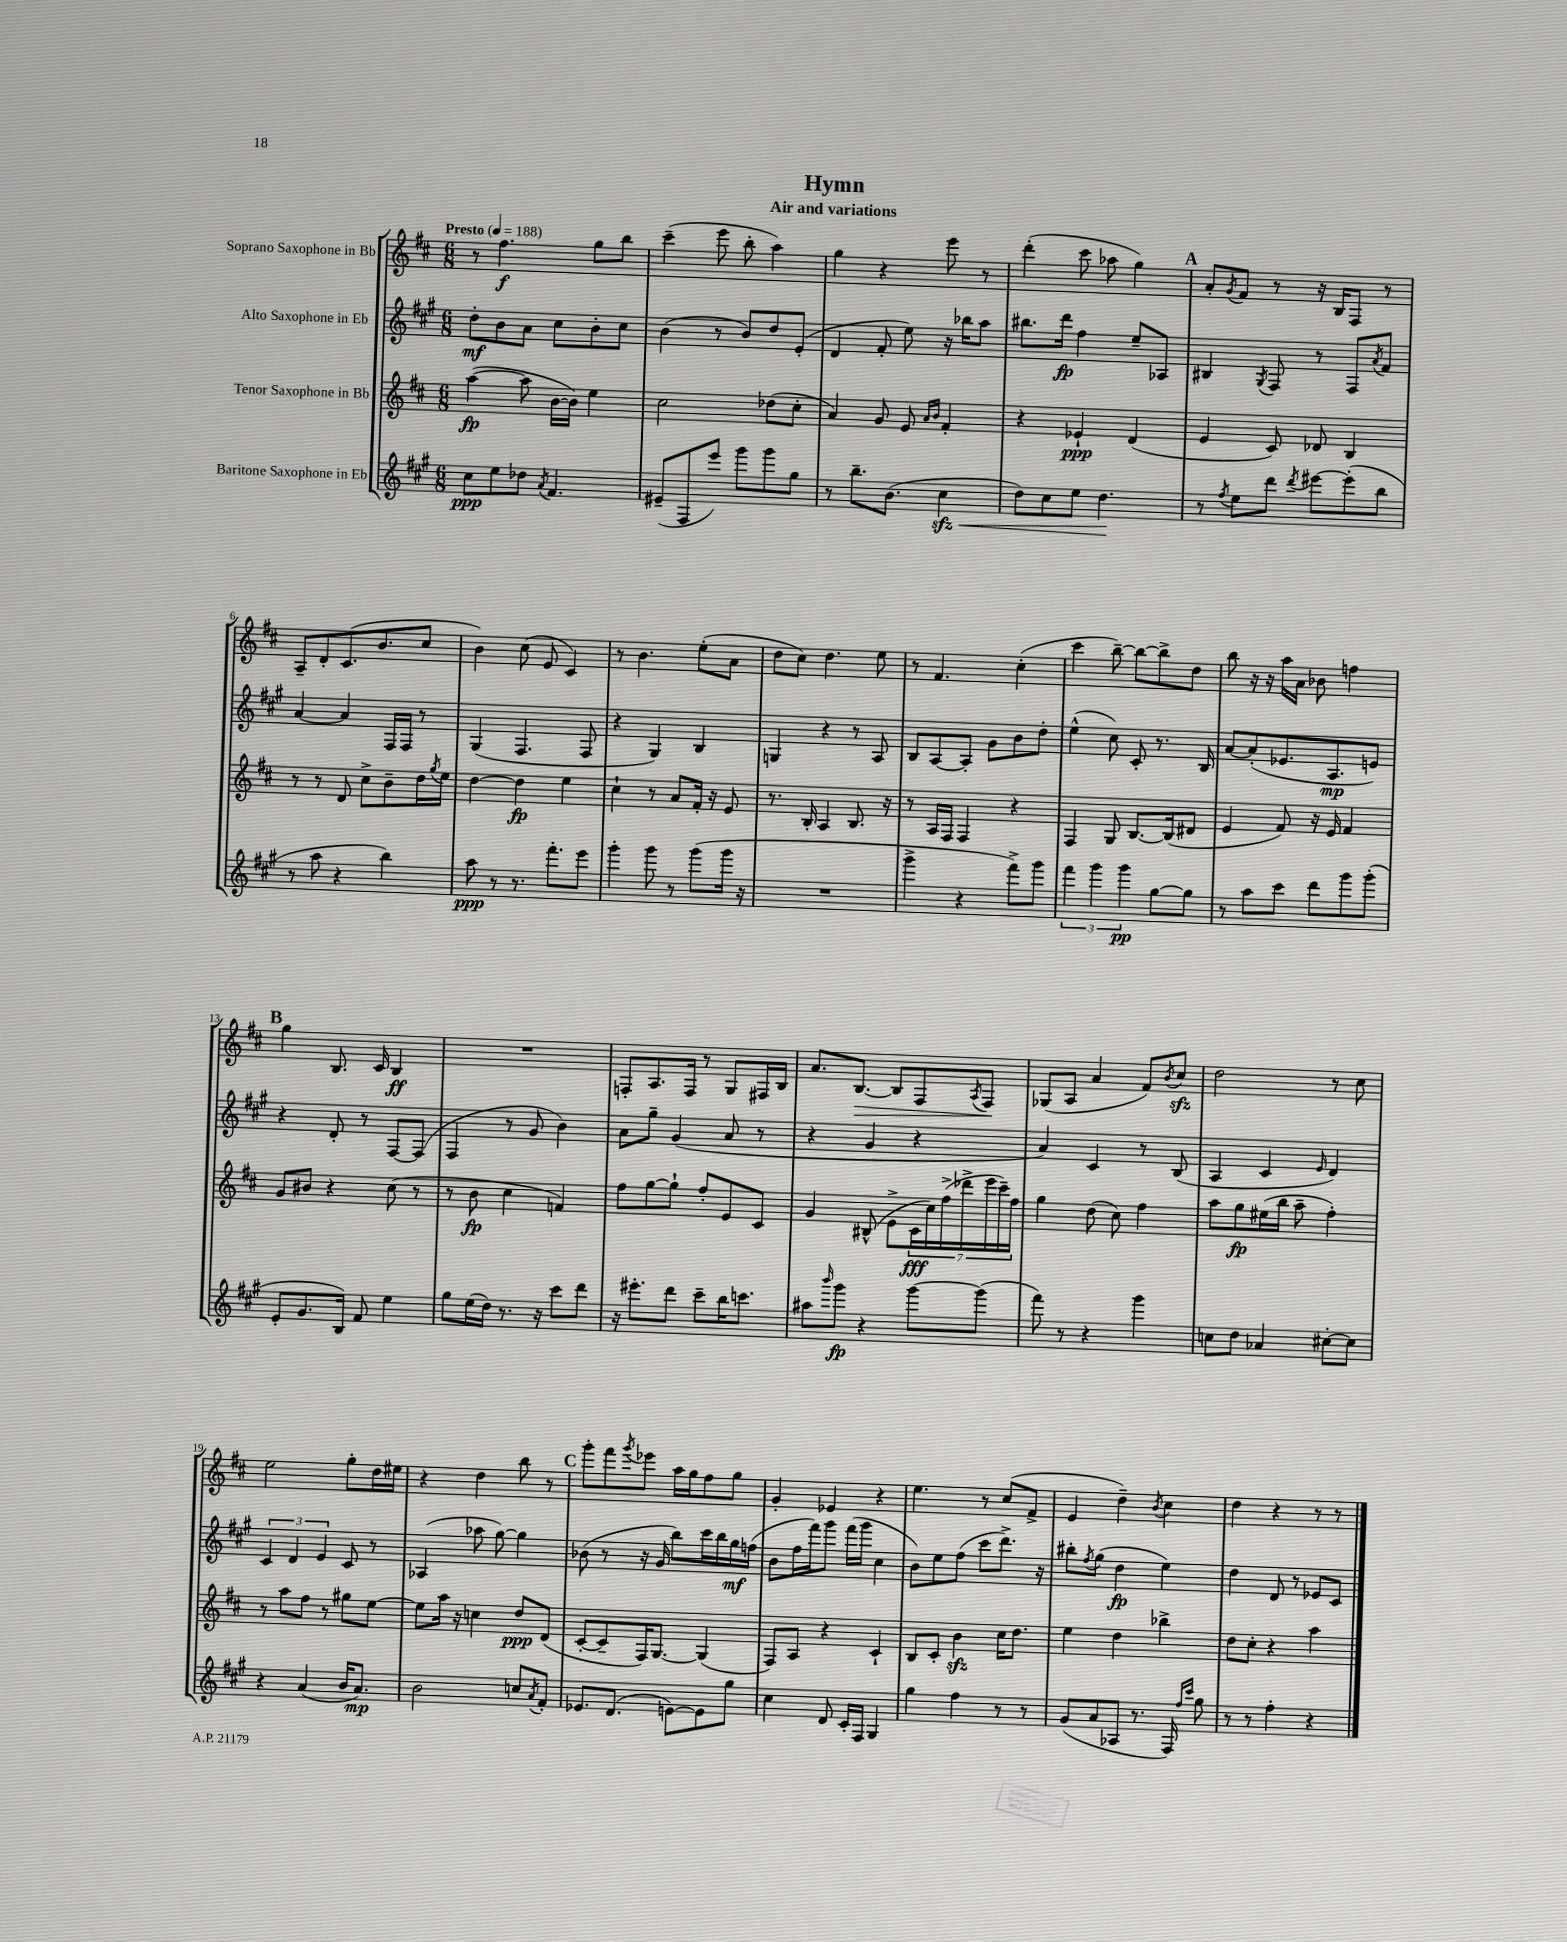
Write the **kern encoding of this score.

**kern	**dynam	**kern	**dynam	**kern	**dynam	**kern	**dynam
*part4	*part4	*part3	*part3	*part2	*part2	*part1	*part1
*staff4	*staff4	*staff3	*staff3	*staff2	*staff2	*staff1	*staff1
*I"Baritone Saxophone in Eb	*	*I"Tenor Saxophone in Bb	*	*I"Alto Saxophone in Eb	*	*I"Soprano Saxophone in Bb	*
*clefG2	*	*clefG2	*	*clefG2	*	*clefG2	*
*k[f#c#g#]	*	*k[f#c#]	*	*k[f#c#g#]	*	*k[f#c#]	*
*M6/8	*	*M6/8	*	*M6/8	*	*M6/8	*
*MM188	*	*MM188	*	*MM188	*	*MM188	*
=1	=1	=1	=1	=1	=1	=1	=1
!	!	!	!	!	!	!LO:TX:a:B:t=Presto	!
8cc#\L	ppp	([4aa\	fp	8dd'\L	mf	8r	.
8ee\	.	.	.	8b\	.	4.ff#\	f
8dd-X\J	.	8aa\]	.	8a\J	.	.	.
8qa/	.	.	.	.	.	.	.
4.f#/	.	[16b\LL	.	8cc#\L	.	.	.
.	.	16b\JJ])	.	.	.	.	.
.	.	4ee\	.	8b'\	.	8gg\L	.
.	.	.	.	8cc#\J	.	8bb\J	.
=2	=2	=2	=2	=2	=2	=2	=2
(8e#X~/L	.	2cc#\	.	(4b\	.	(4ccc#~\	.
8F#/	.	.	.	.	.	.	.
8eee/J)	.	.	.	8r	.	8eee\	.
8ggg#\L	.	.	.	8b/L)	.	8bb'\	.
8ggg#\	.	(8dd-X\L	.	8dd/	.	4aa\)	.
8gg#\J	.	8cc#'\J	.	(8e'/J	.	.	.
=3	=3	=3	=3	=3	=3	=3	=3
8r	.	4a/)	.	4d/	.	4gg\	.
8.bb~\L	.	.	.	.	.	.	.
.	.	8g/	.	8f#'/	.	4r	.
(8.b\J	.	.	.	.	.	.	.
.	.	8e/	.	8ee\)	.	.	.
.	.	16qqa/LL	.	.	.	.	.
.	.	16qqb/JJ	.	.	.	.	.
!	!LO:HP:b	!	!	!	!	!	!
4cc#zz\	<	4f#'/	.	16r	.	8eee\	.
.	.	.	.	16bb-X\KL	.	.	.
.	.	.	.	8aa\J	.	8r	.
=4	=4	=4	=4	=4	=4	=4	=4
8dd\L)	.	4r	.	8.bb#X\L	.	(4ddd'\	.
8cc#\	.	.	.	.	.	.	.
.	.	.	.	16ddd\Jk	fp	.	.
8ee\J	.	4e-X`/	ppp	4ff#\	.	8ccc#\	.
4.dd\	.	.	.	.	.	8aa-X\	.
.	.	(4d/	.	8ee~/L	.	4gg\)	.
.	.	.	.	8A-X/J	.	.	.
.	[	.	.	.	.	.	.
!!LO:REH:place=s1:t=A
=5	=5	=5	=5	=5	=5	=5	=5
8r	.	4e/	.	4B#X/	.	8a'/L	.
8qff#/	.	.	.	.	.	8qg/	.
8ee\L	.	.	.	.	.	8f#/J	.
.	.	.	.	8qG#/	.	.	.
8ddd\J	.	8c#/)	.	8F#/	.	8r	.
8qddd/	.	.	.	.	.	.	.
[8eee#X\L	.	8d-X/	.	8r	.	16r	.
.	.	.	.	.	.	16B/KL	.
(8eee#'\]	.	4B/	.	8F#/L	.	8F#/J	.
.	.	.	.	8qa/	.	.	.
8bb\J	.	.	.	8f#/J	.	8r	.
!!LO:LB:g=z
=6	=6	=6	=6	=6	=6	=6	=6
8r	.	8r	.	[4a/	.	8A~/L	.
8aa\	.	8r	.	.	.	8d'/	.
4r	.	8d/	.	4a/]	.	(8.c#/	.
.	.	8cc#^\L	.	.	.	.	.
.	.	.	.	.	.	8.b/	.
4bb\)	.	8b~\	.	16F#/LL	.	.	.
.	.	.	.	16F#/JJ	.	.	.
.	.	16dd\L	.	8r	.	8cc#/J	.
.	.	8qgg/	.	.	.	.	.
.	.	16ee\JJ	.	.	.	.	.
=7	=7	=7	=7	=7	=7	=7	=7
8aa\	ppp	[4dd\	.	(4G#/	.	4b\)	.
8r	.	.	.	.	.	.	.
8.r	.	4dd\]	fp	4.F#/	.	(8cc#\	.
.	.	.	.	.	.	8e/	.
8.fff#'\L	.	.	.	.	.	.	.
.	.	4ee\	.	.	.	4c#/)	.
8eee\J	.	.	.	8F#/	.	.	.
=8	=8	=8	=8	=8	=8	=8	=8
4ggg#'\	.	4cc#`\	.	4r	.	8r	.
.	.	.	.	.	.	4.b\	.
8ggg#\	.	8r	.	4G#/)	.	.	.
8r	.	8a/L	.	.	.	.	.
(8ggg#\L	.	16f#'/Jk	.	4B/	.	(8ee'\L	.
.	.	16r	.	.	.	.	.
16ggg#\Jk	.	8e/	.	.	.	8a\J	.
16r	.	.	.	.	.	.	.
=9	=9	=9	=9	=9	=9	=9	=9
2.r	.	8.r	.	4Gn/	.	8dd\L	.
.	.	.	.	.	.	8cc#\J)	.
.	.	16B'/	.	.	.	.	.
.	.	4A/	.	4r	.	4.dd\	.
.	.	8.B/	.	8r	.	.	.
.	.	.	.	8A/	.	8ee\	.
.	.	16r	.	.	.	.	.
=10	=10	=10	=10	=10	=10	=10	=10
4ggg#^\	.	8r	.	8B/L	.	8r	.
.	.	16A/LL	.	[8A/	.	4.f#/	.
.	.	16F#/JJ	.	.	.	.	.
4r	.	4F#/	.	8A'/J]	.	.	.
.	.	.	.	8g#\L	.	.	.
8fff#^\L)	.	4r	.	8b\	.	(4cc#'\	.
8ggg#\J	.	.	.	8dd'\J	.	.	.
=11	=11	=11	=11	=11	=11	=11	=11
6fff#\	.	4F#/	.	(4ee^^\	.	4ccc#\	.
6ggg#\	.	.	.	.	.	.	.
.	.	8G/	.	8cc#\)	.	[8bb~\)	.
6ggg#\	pp	.	.	.	.	.	.
.	.	[8.B/L	.	8c#'/	.	8bb\L_	.
[8gg#\L	.	.	.	8.r	.	8bb^\]	.
.	.	(16B/k]	.	.	.	.	.
8gg#\J]	.	8d#X/J	.	.	.	8dd\J	.
.	.	.	.	16B/	.	.	.
=12	=12	=12	=12	=12	=12	=12	=12
8r	.	4e/	.	[8a/L	.	8bb\	.
8aa\L	.	.	.	(8a'/]	.	16r	.
.	.	.	.	.	.	16r	.
8ccc#\J	.	8f#/)	.	8.e-X/	.	16aa\LL	.
.	.	.	.	.	.	16a\JJ	.
8ddd\L	.	16r	.	.	.	8b-X\	.
.	.	16e/	.	8.A/	mp	.	.
8ggg#\	.	4f#/	.	.	.	4ffn\	.
(8ggg#'\J	.	.	.	8en/J)	.	.	.
!!LO:LB:g=z
!!LO:REH:place=s1:t=B
=13	=13	=13	=13	=13	=13	=13	=13
8e'/L	.	8g/L	.	4r	.	4gg\	.
8.g#/	.	8b#X/J	.	.	.	.	.
.	.	4r	.	8d'/	.	8.B/	.
16B/Jk)	.	.	.	.	.	.	.
8f#/	.	.	.	8r	.	.	.
.	.	.	.	.	.	16c#/	.
4ee\	.	(8cc#\	.	[8F#/L	.	4B/	ff
.	.	8r	.	(8F#/J]	.	.	.
=14	=14	=14	=14	=14	=14	=14	=14
8gg#\L	.	8r	.	4F#/	.	2.r	.
(16ee\L	.	8b\	fp	.	.	.	.
16dd\JJ)	.	.	.	.	.	.	.
8.r	.	4cc#\	.	8r	.	.	.
.	.	.	.	8g#/	.	.	.
16r	.	.	.	.	.	.	.
8ccc#\L	.	4fn/)	.	4b\)	.	.	.
8ddd\J	.	.	.	.	.	.	.
=15	=15	=15	=15	=15	=15	=15	=15
16r	.	8ff#\L	.	8a\L	.	8Fn'/L	.
8.eee#X'\L	.	.	.	.	.	.	.
.	.	[8gg\	.	8gg#~\J	.	8.A/	.
8ddd\J	.	8gg`\J]	.	(4g#/	.	.	.
.	.	.	.	.	.	16F/Jk	.
8ccc#~\L	.	8ff#'/L	.	.	.	8r	.
16bb\K	.	8e/	.	8a/	.	8G/L	.
8.cccn\J	.	.	.	.	.	.	.
.	.	8c#/J	.	8r	.	16F#X/L	.
.	.	.	.	.	.	16B/JJ	.
=16	=16	=16	=16	=16	=16	=16	=16
8aa#X\L	.	4g/	.	4r	.	8.a/L	.
16qqbbb/	.	.	.	.	.	.	.
8ggg#\J	fp	.	.	.	.	.	.
!	!	!	!	!	!	!	!LO:HP:b
.	.	.	.	.	.	[8.B/J	>
4r	.	(8B#X^^/	.	4g#/	.	.	.
.	.	8e^\L	.	.	.	8B/L]	.
[8ggg#\L	.	28c#\L	fff	4r	.	8F#/	.
.	.	28cc#\)	.	.	.	.	.
.	.	(28ff#^\	.	.	.	.	.
.	.	28ddd-X^\	.	.	.	.	.
.	.	.	.	.	.	8qA/	.
(8ggg#\J]	.	.	.	.	.	8F#/J	.
.	.	28eee\	.	.	.	.	.
.	.	28ccc#~\)	.	.	.	.	.
.	.	28ff#\JJ	.	.	.	.	.
.	.	.	.	.	.	.	]
=17	=17	=17	=17	=17	=17	=17	=17
8fff#\)	.	4gg\	.	4a/)	.	(8G-X/L	.
8r	.	.	.	.	.	8A/J	.
4r	.	(8dd\	.	4c#/	.	4a/	.
.	.	8cc#\)	.	.	.	.	.
4ggg#\	.	4ff#\	.	8r	.	8f#/L)	.
.	.	.	.	.	.	8qb/	.
.	.	.	.	(8B/	.	8cc#zz/J	.
=18	=18	=18	=18	=18	=18	=18	=18
8ccn\L	.	8aa\L	.	4A/	.	2dd\	.
8dd\J	.	8gg\	fp	.	.	.	.
4a-X/	.	(16ee#X\L	.	4c#/	.	.	.
.	.	16bb\JJ	.	.	.	.	.
.	.	8aa~\	.	.	.	.	.
.	.	.	.	16qqe/	.	.	.
[8cc#X'\L	.	4ff#'\)	.	4d/)	.	8r	.
8cc#\J]	.	.	.	.	.	8cc#\	.
!!LO:LB:g=z
=19	=19	=19	=19	=19	=19	=19	=19
4r	.	8r	.	6c#/	.	2ee\	.
.	.	8aa\L	.	.	.	.	.
.	.	.	.	6d/	.	.	.
(4a/	.	8ff#\J	.	.	.	.	.
.	.	.	.	6e/	.	.	.
.	.	8r	.	.	.	.	.
16b/KL	.	8gg#X\L	.	8c#/	.	8gg'\L	.
8.a/J)	mp	.	.	.	.	.	.
.	.	[8ee\J	.	8r	.	16dd\L	.
.	.	.	.	.	.	16ee#X\JJ	.
=20	=20	=20	=20	=20	=20	=20	=20
2b\	.	8ee\L]	.	(4A-X/	.	4r	.
.	.	16aa\Jk	.	.	.	.	.
.	.	16r	.	.	.	.	.
.	.	4ccn\	.	8aa-X\	.	4dd\	.
.	.	.	.	[8gg#\)	.	.	.
8ccn/L	.	8dd/L	ppp	4gg#\]	.	8bb\	.
8qa/	.	.	.	.	.	.	.
8f#'/J	.	(8d/J	.	.	.	8r	.
!!LO:REH:place=s1:t=C
=21	=21	=21	=21	=21	=21	=21	=21
8.e-X/L	.	[8c#'/L	.	(8b-X\	.	8ggg'\L	.
.	.	8c#~/]	.	8r	.	8fff#\	.
(8.d/J	.	.	.	.	.	.	.
.	.	.	.	.	.	8qggg/	.
.	.	16F#/K)	.	16r	.	8eee-X\J	.
.	.	[8.G/J	.	16g#/	.	.	.
[8en\L)	.	.	.	8bb\L)	.	16aa\LL	.
.	.	.	.	.	.	16gg\J	.
8e\]	.	(4G/]	.	16ccc#\L	.	8ff#\	.
.	.	.	.	16bb\	.	.	.
8gg#\J	.	.	.	16gg#\	mf	8gg\J	.
.	.	.	.	(16ffn\JJ	.	.	.
=22	=22	=22	=22	=22	=22	=22	=22
4cc#\	.	8F#/L)	.	8b\L	.	4g'/	.
.	.	8A/J	.	16ff#\L	.	.	.
.	.	.	.	16fff#\J)	.	.	.
8d/	.	4r	.	8ggg#\J	.	4e-X/	.
16c#'/LL	.	.	.	(16fff#\LL	.	.	.
16F#/JJ	.	.	.	16ggg#\JJ	.	.	.
4G#/	.	4c#`/	.	4cc#\	.	4r	.
=23	=23	=23	=23	=23	=23	=23	=23
4gg#\	.	8B/L	.	8b\L)	.	4.ee\	.
.	.	8c#'/J	.	8ee\	.	.	.
4ff#\	.	4bzz\	.	(8ff#\J	.	.	.
.	.	.	.	8ccc#\L	.	8r	.
8r	.	16cc#\KL	.	8.ddd^\J)	.	(8cc#/L	.
.	.	8.dd\J	.	.	.	.	.
8r	.	.	.	.	.	8f#^/J	.
.	.	.	.	16r	.	.	.
=24	=24	=24	=24	=24	=24	=24	=24
(8g#/L	.	4ee\	.	8bb#X'\L	.	4e/	.
.	.	.	.	8qff#/	.	.	.
8a/	.	.	.	(8gg#\J	.	.	.
8A-X/J	.	4dd\	.	4dd\	fp	4dd~\)	.
8.r	.	.	.	.	.	.	.
.	.	.	.	.	.	8qb/	.
.	.	4bb-X^\	.	4ee\)	.	4cc#\	.
16F#/)	.	.	.	.	.	.	.
16qqff#/LL	.	.	.	.	.	.	.
16qqccc#/JJ	.	.	.	.	.	.	.
8gg#\	.	.	.	.	.	.	.
=25	=25	=25	=25	=25	=25	=25	=25
8r	.	8dd\L	.	4dd\	.	4dd\	.
8r	.	8cc#'\J	.	.	.	.	.
4ff#'\	.	4r	.	8d/	.	4r	.
.	.	.	.	8r	.	.	.
4r	.	4aa\	.	8e-X/L	.	8r	.
.	.	.	.	8c#/J	.	8r	.
==	==	==	==	==	==	==	==
*-	*-	*-	*-	*-	*-	*-	*-
